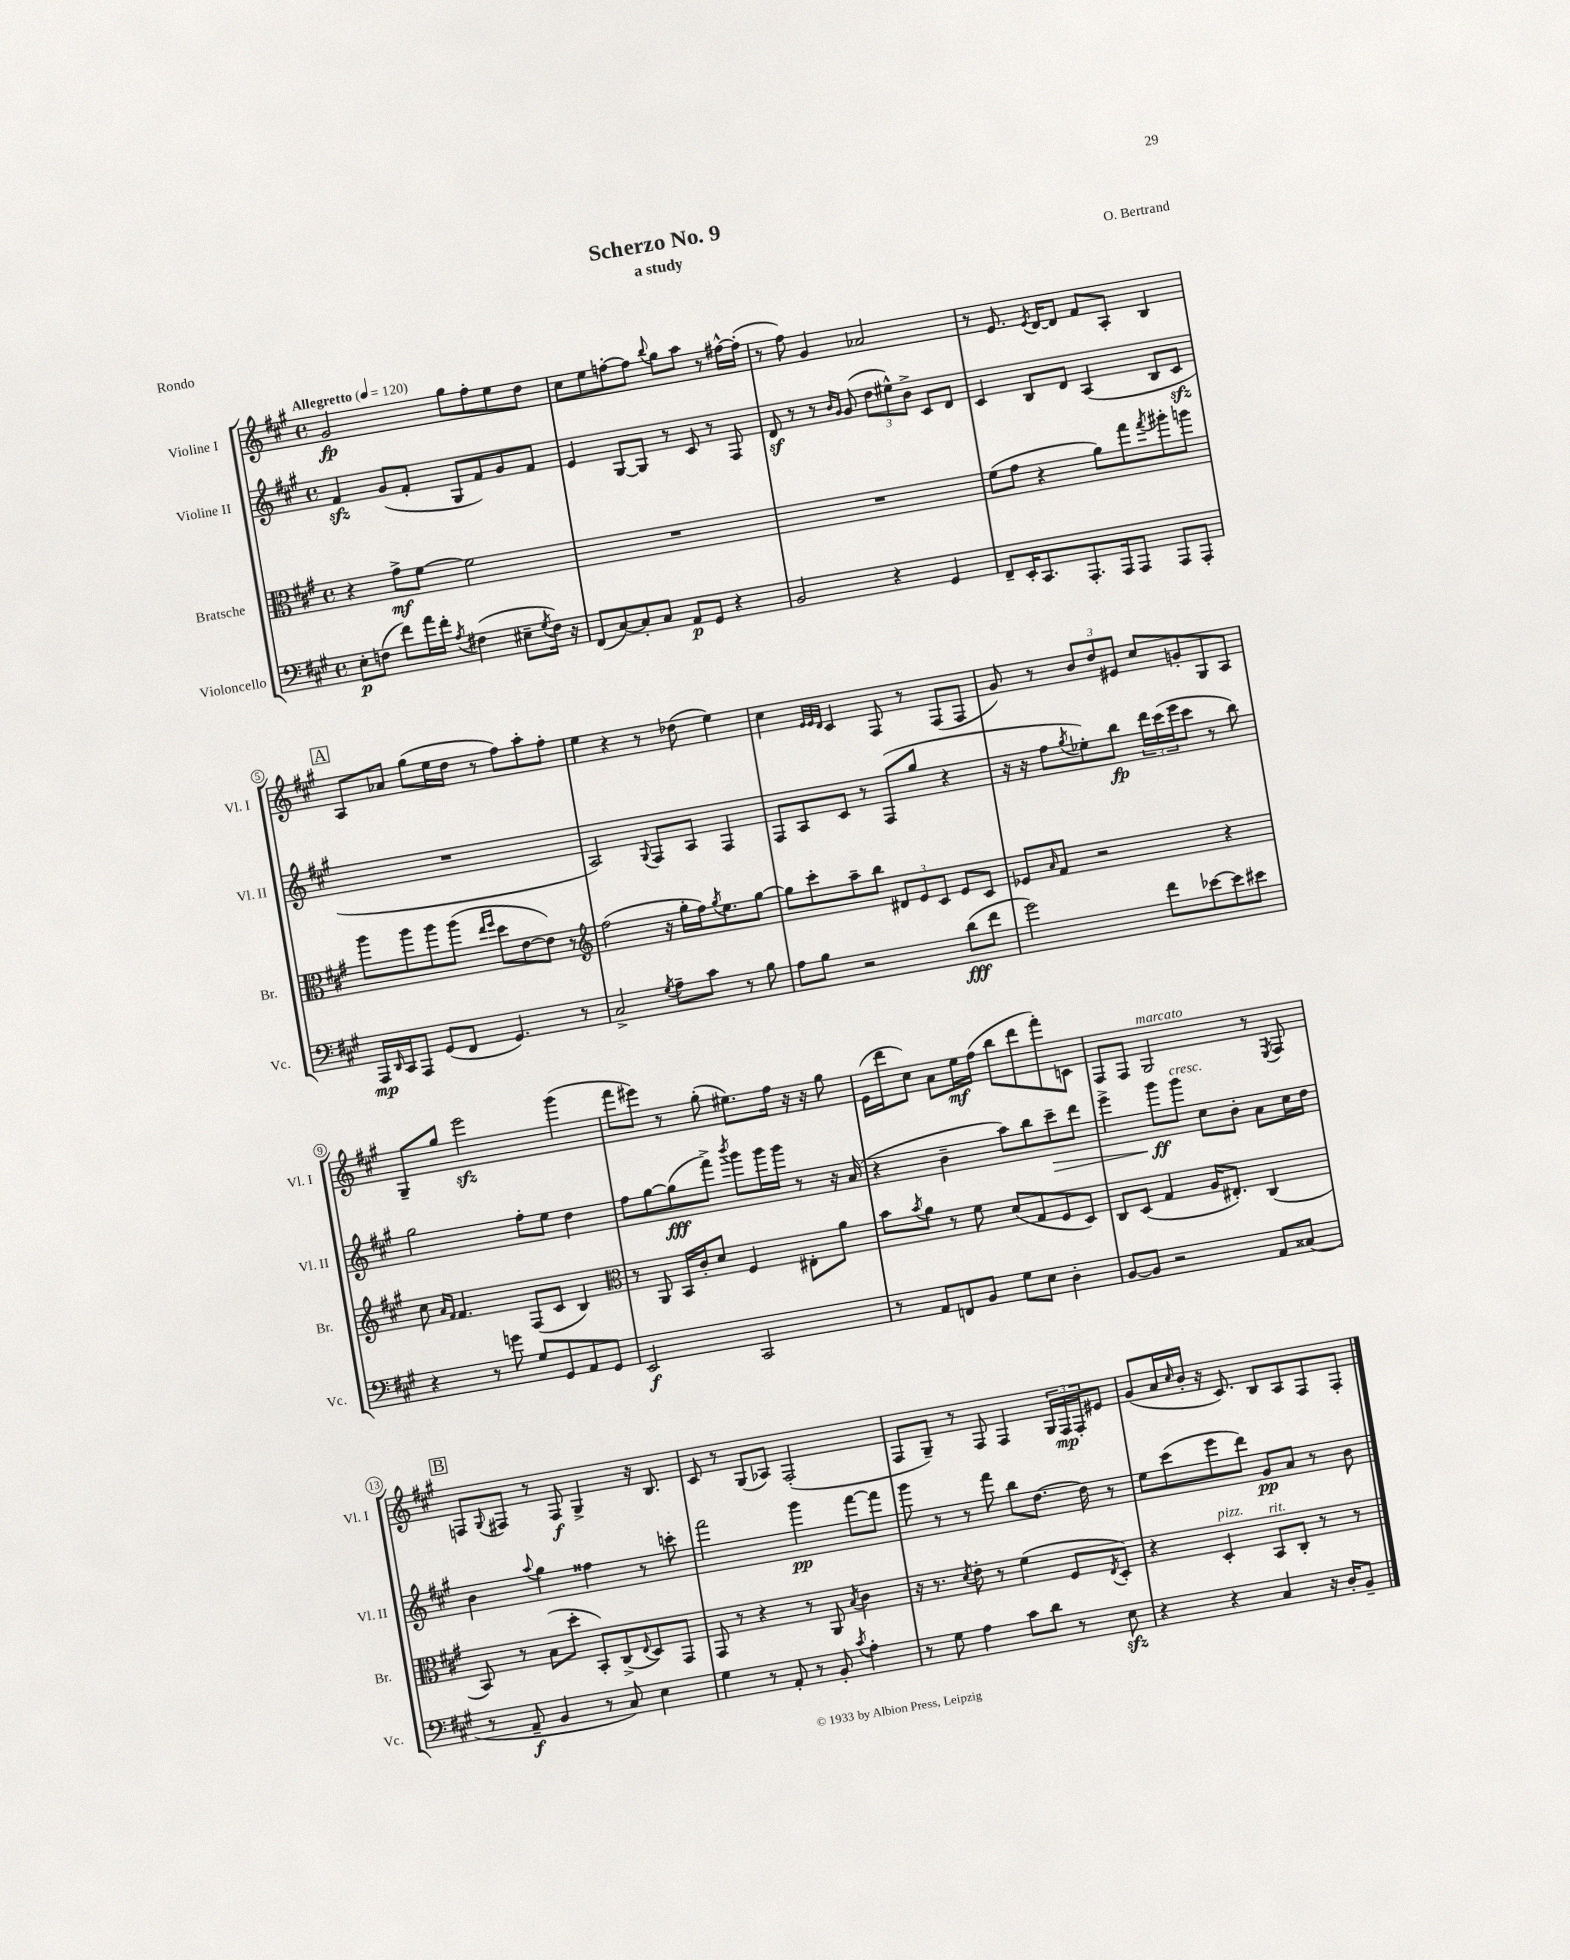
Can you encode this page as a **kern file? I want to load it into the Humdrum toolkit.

**kern	**dynam	**kern	**dynam	**kern	**dynam	**kern	**dynam
*part4	*part4	*part3	*part3	*part2	*part2	*part1	*part1
*staff4	*staff4	*staff3	*staff3	*staff2	*staff2	*staff1	*staff1
*I"Violoncello	*	*I"Bratsche	*	*I"Violine II	*	*I"Violine I	*
*I'Vc.	*	*I'Br.	*	*I'Vl. II	*	*I'Vl. I	*
*clefF4	*	*clefC3	*	*clefG2	*	*clefG2	*
*k[f#c#g#]	*	*k[f#c#g#]	*	*k[f#c#g#]	*	*k[f#c#g#]	*
*M4/4	*	*M4/4	*	*M4/4	*	*M4/4	*
*met(c)	*	*met(c)	*	*met(c)	*	*met(c)	*
*MM120	*	*MM120	*	*MM120	*	*MM120	*
=1	=1	=1	=1	=1	=1	=1	=1
!	!	!	!	!	!	!LO:TX:a:B:t=Allegretto	!
8E'\L	p	4r	.	4f#zz/	.	2g#/	fp
(8Fn\J	.	.	.	.	.	.	.
8f#\L)	.	8g#^\L	mf	(8g#/L	.	.	.
16a\L	.	[8f#\J	.	8f#'/J	.	.	.
16f#'\JJ	.	.	.	.	.	.	.
8qA/	.	.	.	.	.	.	.
(4F#X\	.	2f#\]	.	8G#/L	.	8gg#\L	.
.	.	.	.	8f#/)	.	8ff#'\	.
8E#X~\L	.	.	.	8g#/	.	8ee\	.
8qG#/	.	.	.	.	.	.	.
16F#\Jk)	.	.	.	8f#/J	.	8dd\J	.
16r	.	.	.	.	.	.	.
=2	=2	=2	=2	=2	=2	=2	=2
(8FF#/L	.	1r	.	4e/	.	8cc#\L	.
[8C#/)	.	.	.	.	.	8ee\	.
8C#'/]	.	.	.	[8G#/L	.	[8ffn'\	.
8C#/J	.	.	.	8G#/J]	.	8ff\J]	.
.	.	.	.	.	.	8qqbb/	.
8AA/L	p	.	.	8r	.	8gg#\L	.
8GG#/J	.	.	.	8c#/	.	8aa\J	.
4r	.	.	.	8r	.	8r	.
.	.	.	.	8F#/	.	[16ff#X^^\LL	.
.	.	.	.	.	.	(16ff#'\JJ]	.
=3	=3	=3	=3	=3	=3	=3	=3
2BB/	.	1r	.	8dz/	.	8r	.
.	.	.	.	8r	.	8ff#\)	.
.	.	.	.	8r	.	4g#/	.
.	.	.	.	16qqb/LL	.	.	.
.	.	.	.	16qqg#/JJ	.	.	.
.	.	.	.	(8g#/	.	.	.
4r	.	.	.	12dd\L	.	2a-X/	.
.	.	.	.	12ee#X^^\)	.	.	.
.	.	.	.	12b^\J	.	.	.
4GG#/	.	.	.	8c#/L	.	.	.
.	.	.	.	8d/J	.	.	.
=4	=4	=4	=4	=4	=4	=4	=4
8FF#~/L	.	(8f#\L	.	4c#/	.	8r	.
16EE'/K	.	8g#\J	.	.	.	8.e/	.
8.CC#/	.	.	.	.	.	.	.
.	.	4r	.	8B/L	.	.	.
.	.	.	.	.	.	8qe/	.
.	.	.	.	.	.	[16d/KL	.
8.AAA'/	.	.	.	8d/J	.	8d/J]	.
.	.	8a\L)	.	(4A/	.	8f#/L	.
16AAA/k	.	.	.	.	.	.	.
8AAA/J	.	8gg#\	.	.	.	8A'/J	.
.	.	8qgg#/	.	.	.	.	.
8AAA/L	.	8aa#X'\	.	8B/L	.	4B/	.
8AAA'/J	.	8aan\J	.	8c#zz/J	.	.	.
!!LO:LB:g=z
!!LO:REH:place=s1:t=A
=5	=5	=5	=5	=5	=5	=5	=5
16AAA/LL	mp	8aa\L	.	1r	.	8A/L	.
16qqDD/	.	.	.	.	.	.	.
16CC#/J	.	.	.	.	.	.	.
8AAA/J	.	8aa\	.	.	.	8a-X/J	.
(8GG#/L	.	8aa\	.	.	.	(8gg#\L	.
8FF#/J	.	(8aa\J	.	.	.	16ee\L	.
.	.	.	.	.	.	16dd\JJ	.
.	.	16qqee/LL	.	.	.	.	.
.	.	16qqff#/JJ	.	.	.	.	.
4.GG#/)	.	8dd\L	.	.	.	8r	.
.	.	[8e\	.	.	.	8ff#\L)	.
.	.	8e\J])	.	.	.	8aa'\	.
8r	.	8r	.	.	.	8ff#'\J	.
=6	=6	=6	=6	=6	=6	=6	=6
*	*	*clefG2	*	*	*	*	*
2C#^/	.	(2ff#\	.	2A/)	.	4ee\	.
.	.	.	.	.	.	4r	.
8qG#/	.	.	.	8qqG#/	.	.	.
8A~\L	.	16r	.	8F#/L	.	8r	.
.	.	16gg#'\LL	.	.	.	.	.
8c#\J	.	16ff#\J)	.	8A/J	.	(8dd-X\	.
.	.	8qgg#/	.	.	.	.	.
.	.	8.ee\	.	.	.	.	.
8r	.	.	.	4F#/	.	4ee\)	.
8B\	.	[8gg#\J	.	.	.	.	.
=7	=7	=7	=7	=7	=7	=7	=7
8A\L	.	8gg#\L]	.	8F#/L	.	4cc#\	.
8B\J	.	8ccc#'\	.	8A/	.	.	.
.	.	.	.	.	.	32qqe/LLL	.
.	.	.	.	.	.	32qqe/	.
.	.	.	.	.	.	32qqd/JJJ	.
2r	.	8aa~\	.	8c#/J	.	4c#/	.
.	.	8bb\J	.	8r	.	.	.
.	.	12d#X/L	.	(8F#/L	.	8F#/	.
.	.	12e/	.	.	.	.	.
.	.	.	.	8gg#/J	.	8r	.
.	.	12c#/J	.	.	.	.	.
(8d\L	fff	8e/L	.	4r	.	(8F#/L	.
8f#\J	.	8c#/J	.	.	.	8F#/J	.
=8	=8	=8	=8	=8	=8	=8	=8
2g#\)	.	8e-X/L	.	16r	.	8g#/)	.
.	.	.	.	16r	.	.	.
.	.	16qqa/	.	.	.	.	.
.	.	8f#/J	.	8ff#\L	.	8r	.
.	.	.	.	8qgg#/	.	.	.
.	.	2r	.	8ee-X'\)	.	12b/L	.
.	.	.	.	.	.	12dd/	.
.	.	.	.	8bb\J	fp	.	.
.	.	.	.	.	.	12e#X/J	.
8f#\L	.	.	.	24ddd\LL	.	8cc#/L	.
.	.	.	.	(24ccc#\	.	.	.
.	.	.	.	24eee\J	.	.	.
[8e-X\	.	.	.	8ccc#\J	.	8gn'/	.
8e-\]	.	4r	.	8r	.	8G#/	.
8e#X\J	.	.	.	8bb\)	.	8A/J	.
!!LO:LB:g=z
=9	=9	=9	=9	=9	=9	=9	=9
4r	.	8cc#\	.	2gg#\	.	8G#~/L	.
.	.	16qqa/LL	.	.	.	.	.
.	.	16qqf#/JJ	.	.	.	.	.
.	.	4.f#/	.	.	.	8gg#/J	.
8r	.	.	.	.	.	2eeezz\	.
8gn\	.	.	.	.	.	.	.
8G#/L	.	(8F#/L	.	8ff#'\L	.	.	.
8GG#/	.	8c#/J	.	8ee\J	.	.	.
8AA/	.	4B/)	.	4dd\	.	(4ggg#\	.
8GG#/J	.	.	.	.	.	.	.
=10	=10	=10	=10	=10	=10	=10	=10
*	*	*clefC3	*	*	*	*	*
2EE/	f	8r	.	8ff#\L	.	8fff#\L	.
.	.	8AA/	.	[8gg#\	.	8eee#X\J)	.
.	.	16BB/LL	.	(8gg#\]	fff	8r	.
.	.	16c#'/J	.	.	.	.	.
.	.	8d/J	.	8fff#^\J)	.	(8gg#'\	.
.	.	.	.	8qbbb/	.	.	.
2CC#/	.	4F#/	.	8ggg#\L	.	8.ee#X\L)	.
.	.	.	.	16ggg#\L	.	.	.
.	.	.	.	16ggg#\JJ	.	16ff#\Jk	.
.	.	8E#X'\L	.	8r	.	16r	.
.	.	.	.	.	.	16r	.
.	.	8a\J	.	16r	.	8gg#\	.
.	.	.	.	(16a/	.	.	.
=11	=11	=11	=11	=11	=11	=11	=11
8r	.	8b\L	.	4r	.	(16e\LL	.
.	.	.	.	.	.	16ddd\J	.
.	.	8qb/	.	.	.	.	.
8AA/L	.	8a\J	.	.	.	8cc#\J)	.
8FFn/	.	8r	.	4b~\	.	8a\L	.
8BB/J	.	8f#\	.	.	.	16ee\L	mf
.	.	.	.	.	.	(16ff#\JJ	.
8G#\L	.	(8d/L	.	8aa\L)	.	8bb\L	.
8E\J	.	8G#/	.	8bb\	.	8ddd\	.
!	!	!	!	!	!LO:HP:b	!	!
4D'\	.	8F#/	.	8ccc#~\	>	8fff#'\)	.
.	.	8D/J)	.	8ddd\J	.	8cn\J	.
=12	=12	=12	=12	=12	=12	=12	=12
[8BB/L	.	8C#/L	.	4eee^\	.	8F#/L	.
8BB/J]	.	(8D/J	.	.	.	8F#/J	.
!	!	!	!	!	!	!LO:TX:a:i:t=marcato	!
2r	.	4G#/	.	8ggg#\L	ff	2G#/	.
!	!	!	!	!LO:TX:a:i:t=cresc.	!	!	!
.	.	.	.	8ggg#\J	]	.	.
.	.	16A/KL	.	8cc#\L	.	.	.
.	.	8.E#X'/J)	.	.	.	.	.
.	.	.	.	8b'\J	.	.	.
8AA/L	.	(4C#/	.	8a\L	.	8r	.
.	.	.	.	.	.	8qE/	.
(8C##X/J	.	.	.	16cc#\L	.	8F#/	.
.	.	.	.	16dd\JJ	.	.	.
!!LO:LB:g=z
!!LO:REH:place=s1:t=B
=13	=13	=13	=13	=13	=13	=13	=13
8r	.	8BB/)	.	4b\	.	8Fn/L	.
.	.	.	.	.	.	8qqG#/	.
8AA~/	f	8r	.	.	.	8F#X/J	.
.	.	.	.	8qqaa/	.	.	.
4BB/	.	(8B\L	.	4gg#\	.	8r	.
.	.	8dd'\J	.	.	.	8F#/	f
8r	.	8BB'/L)	.	4ff##X\	.	4G#^/	.
8C#/)	.	(8C#^/	.	.	.	.	.
.	.	8qqE/	.	.	.	.	.
4E\	.	8D/)	.	8r	.	16r	.
.	.	.	.	.	.	8.B/	.
.	.	8GG#/J	.	8cccn'\	.	.	.
=14	=14	=14	=14	=14	=14	=14	=14
4G#\	.	8GG#/	.	2fff#\	.	8c#/	.
.	.	8r	.	.	.	8r	.
8r	.	4r	.	.	.	(8G#/L	.
8AA'/	.	.	.	.	.	8A-X/J)	.
8r	.	8r	.	4ggg#\	pp	(2F#'/	.
8BB'/	.	8AA/	.	.	.	.	.
8qc#/	.	8qB/	.	.	.	.	.
4A'\	.	4c#\	.	[8fff#\L	.	.	.
.	.	.	.	8fff#\J]	.	.	.
=15	=15	=15	=15	=15	=15	=15	=15
8r	.	16r	.	8ggg#\	.	8F#/L	.
.	.	8.r	.	.	.	.	.
8G#\	.	.	.	8r	.	8G#~/J)	.
.	.	8qd/	.	.	.	.	.
4A\	.	8e'\	.	8r	.	8r	.
.	.	8r	.	8fff#\	.	8F#/	.
8c#\L	.	(4f#\	.	8bb\L	.	4F#/	.
8d\J	.	.	.	[8.dd\J	.	.	.
8r	.	8F#/L	.	.	.	24G#/LL	.
.	.	.	.	.	.	24F#/	mp
.	.	.	.	16dd\]	.	.	.
.	.	.	.	.	.	24F#'/J	.
.	.	8qE/	.	.	.	.	.
8Ezz\	.	8D'/J)	.	8r	.	8e#X/J	.
=16	=16	=16	=16	=16	=16	=16	=16
4r	.	4r	.	8ee\L	.	(8g#/L	.
.	.	.	.	(8ccc#\	.	16a/L	.
.	.	.	.	.	.	16qqcc#/	.
.	.	.	.	.	.	16b'/JJ	.
!	!	!LO:TX:a:i:t=pizz.	!	!	!	!	!
4r	.	4D'/	.	8eee\	.	16r	.
.	.	.	.	.	.	8.c#/)	.
.	.	.	.	8ddd\J)	.	.	.
!	!	!LO:TX:a:i:t=rit.	!	!	!	!	!
4C#/	.	8BB/L	.	8g#/L	pp	8B/L	.
.	.	8C#'/J	.	8a/J	.	8A/	.
16r	.	8r	.	8r	.	8F#/	.
16D'/KL	.	.	.	.	.	.	.
8BB~/J	.	8r	.	8b\	.	8F#'/J	.
==	==	==	==	==	==	==	==
*-	*-	*-	*-	*-	*-	*-	*-
